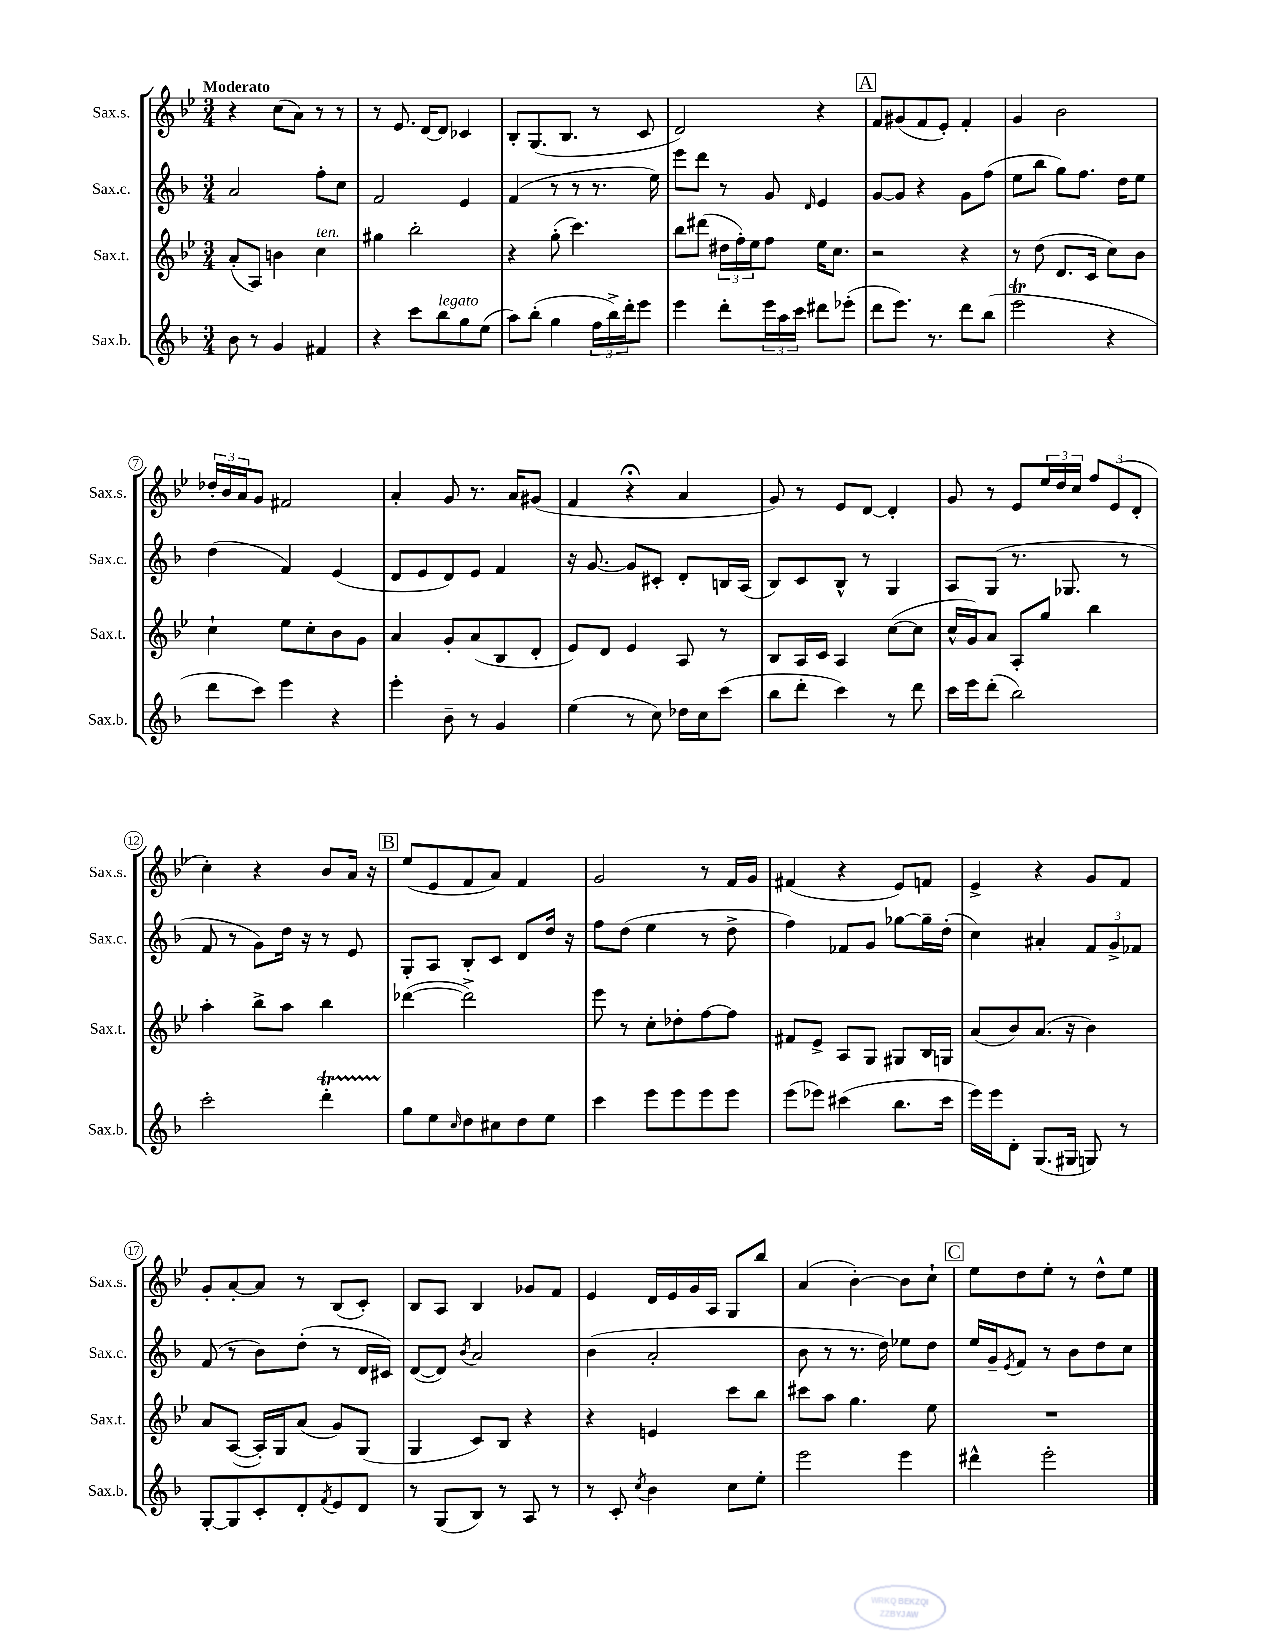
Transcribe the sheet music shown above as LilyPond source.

<<
\new StaffGroup <<
\new Staff = "s0" \with { instrumentName = "Sax.s." shortInstrumentName = "Sax.s." } {
    \clef treble \key bes \major \numericTimeSignature \time 3/4 \tempo "Moderato"
    r4 c''8( a'8) r8 r8 |
    r8 ees'8. d'16~ d'8 ces'4 |
    bes8-. g8.( bes8. r8 c'8 |
    d'2) r4 |
    \mark \markup { \box "A" } f'8 gis'8( f'8 ees'8-.) f'4-. |
    g'4 bes'2 |
    \tuplet 3/2 { des''16-. bes'16 a'16 } g'8 fis'2 |
    a'4-. g'8 r8. a'16 gis'8( |
    f'4 r4\fermata a'4 |
    g'8) r8 ees'8 d'8~ d'4-. |
    g'8 r8 ees'8 \tuplet 3/2 { ees''16 d''16 c''16 } \tuplet 3/2 { f''8 ees'8( d'8-. } |
    c''4-.) r4 bes'8 a'16 r16 |
    \mark \markup { \box "B" } ees''8( ees'8 f'8 a'8) f'4 |
    g'2 r8 f'16 g'16 |
    fis'4( r4 ees'8) f'8 |
    ees'4-> r4 g'8 f'8 |
    g'8-. a'8~-. a'8 r8 bes8( c'8-.) |
    bes8 a8 bes4 ges'8 f'8 |
    ees'4 d'16 ees'16 g'16 a16 g8 bes''8 |
    a'4( bes'4~-.) bes'8 c''8-! |
    \mark \markup { \box "C" } ees''8 d''8 ees''8-. r8 d''8-^ ees''8 \bar "|." |
}
\new Staff = "s1" \with { instrumentName = "Sax.c." shortInstrumentName = "Sax.c." } {
    \clef treble \key f \major \numericTimeSignature \time 3/4
    a'2 f''8-. c''8 |
    f'2 e'4 |
    f'4( r8 r8 r8. e''16) |
    e'''8 d'''8 r8 g'8 \grace { d'16 } e'4 |
    \mark \markup { \box "A" } g'8~ g'8 r4 g'8 f''8( |
    e''8 bes''8 g''8) f''8. d''16 e''8 |
    d''4( f'4) e'4( |
    d'8 e'8 d'8) e'8 f'4 |
    r16 g'8.~ g'8 cis'8-. d'8-. b16 a16( |
    bes8) c'8 bes8-^ r8 g4 |
    a8 g8( r8. ges8. r8 |
    f'8 r8 g'8) d''16 r16 r8 e'8 |
    \mark \markup { \box "B" } g8-. a8 bes8-. c'8 d'8 d''16 r16 |
    f''8 d''8( e''4 r8 d''8-> |
    f''4) fes'8 g'8 ges''8~ ges''16-- d''16-.( |
    c''4) ais'4-. \tuplet 3/2 { f'8 g'8-> fes'8 } |
    f'8( r8 bes'8) d''8-.( r8 d'16 cis'16) |
    d'8~( d'8) \acciaccatura { bes'8 } a'2 |
    bes'4( a'2-. |
    bes'8 r8 r8. d''16) ees''8 d''8 |
    \mark \markup { \box "C" } e''16 g'16-- \acciaccatura { e'8 } f'8 r8 bes'8 d''8 c''8 \bar "|." |
}
\new Staff = "s2" \with { instrumentName = "Sax.t." shortInstrumentName = "Sax.t." } {
    \clef treble \key bes \major \numericTimeSignature \time 3/4
    a'8-.( a8) b'4 c''4^\markup { \italic "ten." } |
    gis''4 bes''2-. |
    r4 g''8-.( c'''4.) |
    bes''8 dis'''8( \tuplet 3/2 { dis''16 f''16-.) ees''16 } f''8 ees''16 c''8. |
    \mark \markup { \box "A" } r2 r4 |
    r8 d''8( d'8. c'16 c''8) bes'8 |
    c''4-! ees''8 c''8-. bes'8 g'8 |
    a'4 g'8-. a'8( bes8 d'8-. |
    ees'8) d'8 ees'4 a8 r8 |
    bes8 a16 c'16 a4 c''8~( c''8 |
    c''16-^ g'16) a'8 a8-. g''8 bes''4 |
    a''4-. bes''8-> a''8 bes''4 |
    \mark \markup { \box "B" } des'''4~( des'''2->) |
    ees'''8 r8 c''8-. des''8-. f''8~ f''8 |
    fis'8 ees'8-> a8 g8 gis8 bes16 g16 |
    a'8( bes'8) a'8.( r16 bes'4) |
    a'8 a8~( a16-.) g16 a'8( g'8) g8( |
    g4 c'8) bes8 r4 |
    r4 e'4 c'''8 bes''8 |
    cis'''8 a''8 g''4. ees''8 |
    \mark \markup { \box "C" } R2. \bar "|." |
}
\new Staff = "s3" \with { instrumentName = "Sax.b." shortInstrumentName = "Sax.b." } {
    \clef treble \key f \major \numericTimeSignature \time 3/4
    bes'8 r8 g'4 fis'4 |
    r4 c'''8 bes''8^\markup { \italic "legato" } g''8 e''8( |
    a''8) bes''8-.( g''4 \tuplet 3/2 { f''16 bes''16->) d'''16-. } e'''8 |
    e'''4 d'''8-. \tuplet 3/2 { e'''16 a''16 c'''16 } dis'''8 ees'''8-.( |
    \mark \markup { \box "A" } d'''8 e'''8.) r8. d'''8 bes''8( |
    e'''2\trill r4 |
    d'''8 c'''8) e'''4 r4 |
    e'''4-. bes'8-- r8 g'4 |
    e''4( r8 c''8) des''16 c''16 c'''8( |
    bes''8 d'''8-. c'''4) r8 d'''8 |
    c'''16 e'''16 d'''8-.( bes''2) |
    c'''2-. d'''4-.\startTrillSpan |
    \mark \markup { \box "B" } g''8\stopTrillSpan e''8 \grace { c''16 } d''8 cis''8 d''8 e''8 |
    c'''4 e'''8 e'''8 e'''8 e'''8 |
    e'''8( ees'''8) cis'''4( bes''8. cis'''16 |
    e'''16) e'''16 d'8-. g8.( gis16 g8) r8 |
    g8~-. g8 c'8-. d'8-. \acciaccatura { f'8 } e'8 d'8 |
    r8 g8( bes8) r8 a8 r8 |
    r8 c'8-. \acciaccatura { c''8 } bes'4 c''8 e''8-. |
    e'''2 e'''4 |
    \mark \markup { \box "C" } dis'''4-^ e'''2-. \bar "|." |
}
>>
>>
\layout { \context { \Score \override BarNumber.stencil = #(make-stencil-circler 0.1 0.3 ly:text-interface::print) } }
